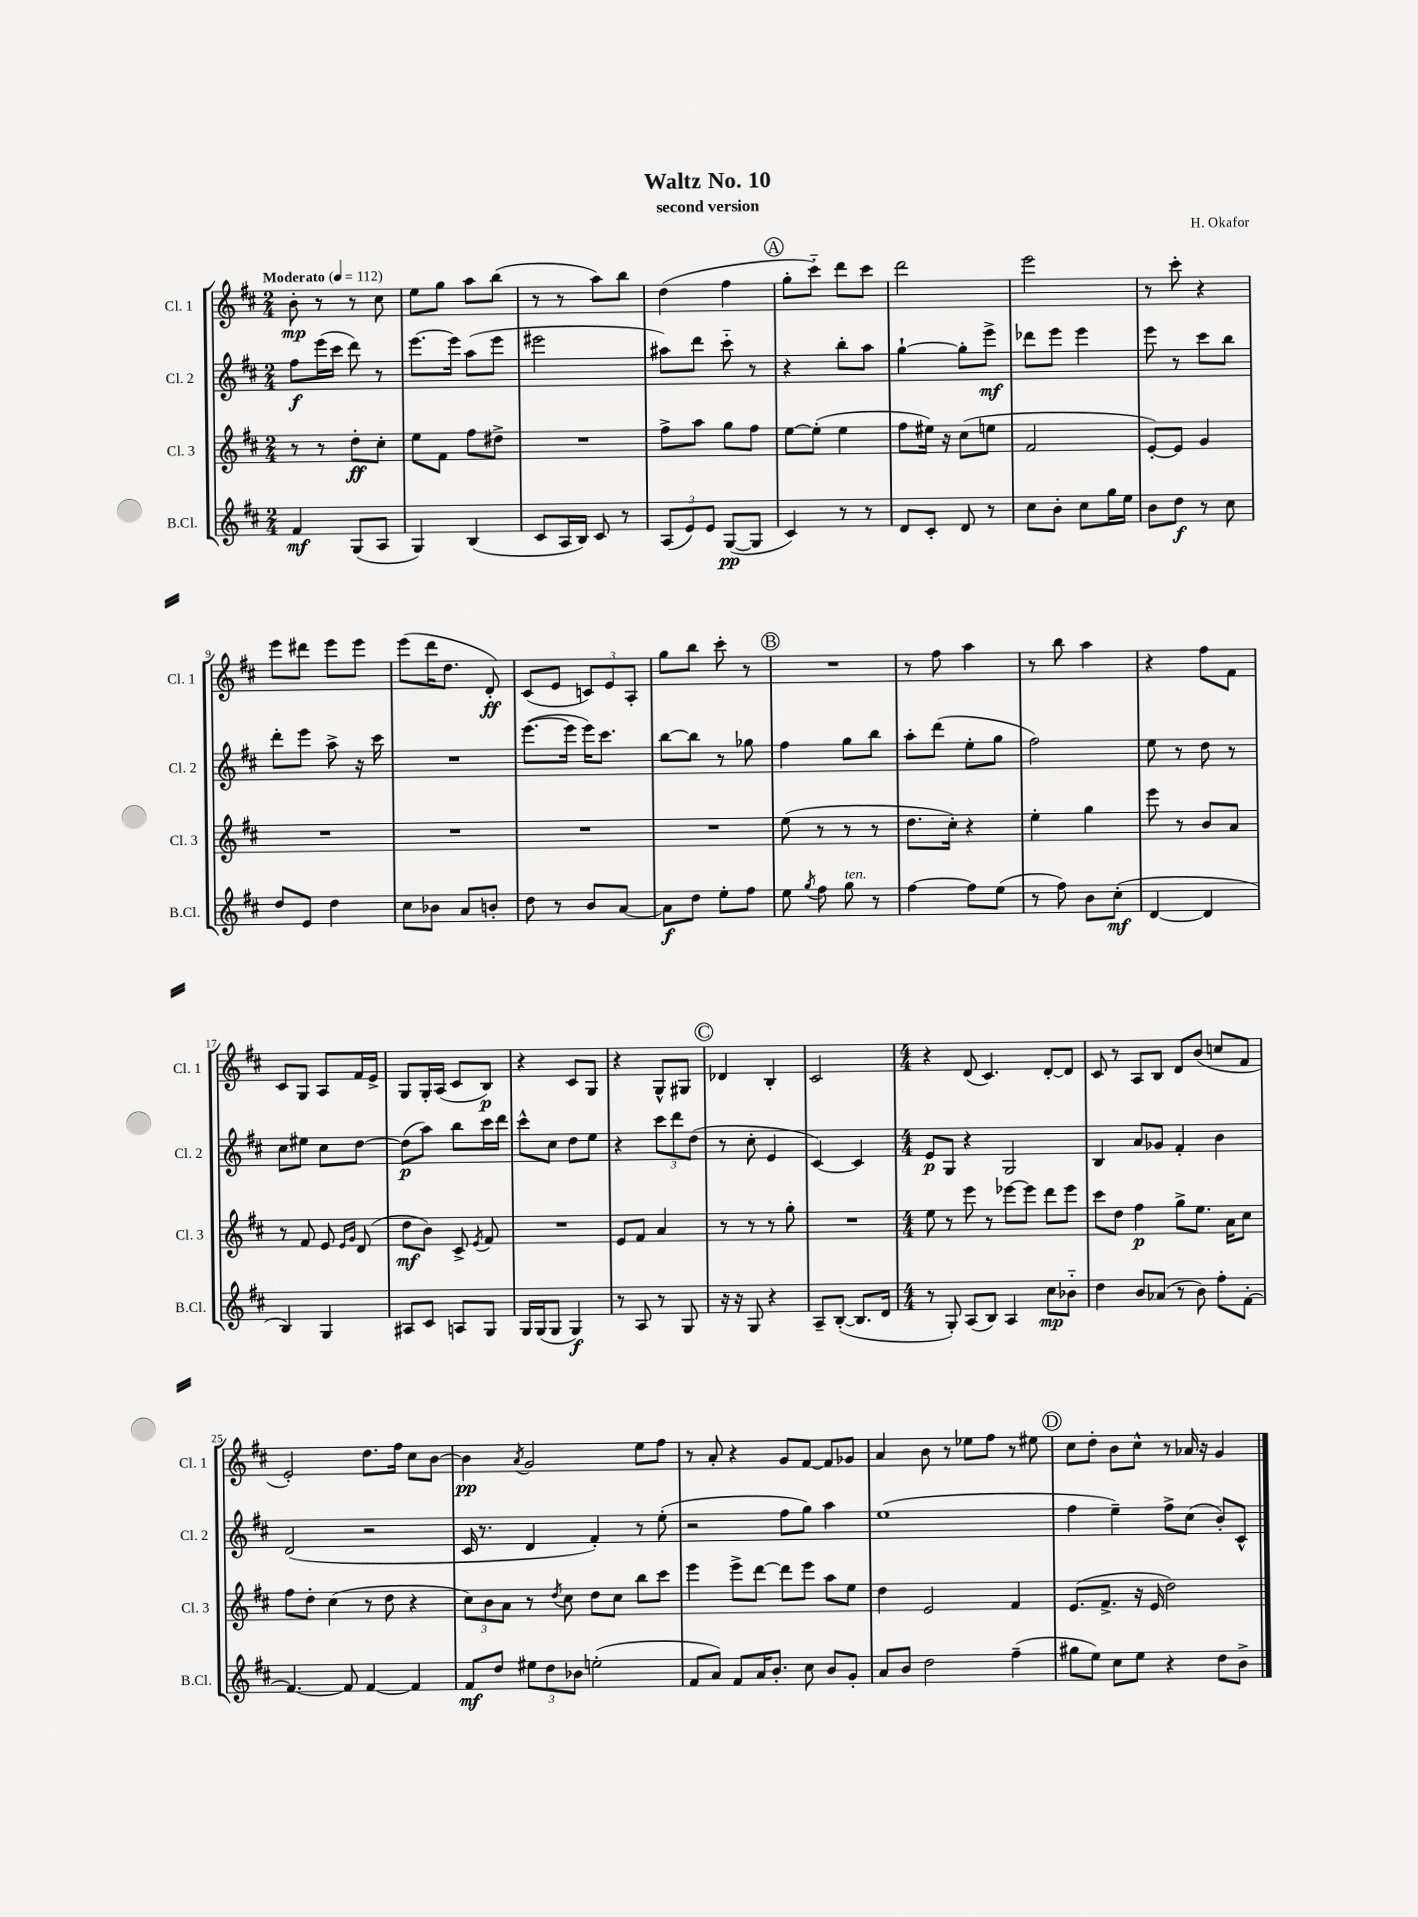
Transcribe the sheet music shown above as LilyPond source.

\header { title = "Waltz No. 10" composer = "H. Okafor" subtitle = "second version" }
<<
\new StaffGroup <<
\new Staff = "s0" \with { instrumentName = "Cl. 1" shortInstrumentName = "Cl. 1" } {
    \clef treble \key d \major \numericTimeSignature \time 2/4 \tempo "Moderato" 4 = 112
    \autoBeamOff b'8-.\mp r8 r8 cis''8 |
    e''8[ g''8] a''8[ b''8]( |
    r8 r8 a''8[) b''8] |
    d''4( fis''4 |
    \mark \markup { \circle "A" } g''8[-. cis'''8]-_) d'''8[ cis'''8] |
    d'''2 |
    e'''2 |
    r8 cis'''8-. r4 |
    e'''8[ dis'''8] e'''8[ e'''8] |
    e'''8[( d'''16 d''8.] d'8-.\ff) |
    cis'8[( e'8] \tuplet 3/2 { c'8[) e'8 a8]-. } |
    g''8[ b''8] cis'''8-. r8 |
    \mark \markup { \circle "B" } R2 |
    r8 fis''8 a''4 |
    r8 b''8 a''4 |
    r4 fis''8[ fis'8] |
    cis'8[ g8] a8[ fis'16 e'16]-> |
    g8[ g16-. a16]( cis'8[ b8]\p) |
    r4 cis'8[ g8] |
    r4 g8[-^ gis8] |
    \mark \markup { \circle "C" } des'4 b4-. |
    cis'2 |
    \numericTimeSignature \time 4/4 r4 d'8( cis'4.) d'8[~-. d'8] |
    cis'8 r8 a8[ b8] d'8[ b'8]( c''8[ fis'8] |
    e'2-.) d''8.[ fis''16] cis''8[ b'8]~ |
    b'4\pp \acciaccatura { a'8 } g'2 e''8[ fis''8] |
    r8 a'8-. r4 g'8[ fis'8]~ fis'8[ ges'8] |
    a'4 b'8 r8 ees''8[ fis''8] r8 eis''8 |
    \mark \markup { \circle "D" } cis''8[ d''8]-. b'8[ cis''8]-^ r8 aes'16 r16 g'4 \bar "|." |
}
\new Staff = "s1" \with { instrumentName = "Cl. 2" shortInstrumentName = "Cl. 2" } {
    \clef treble \key d \major \numericTimeSignature \time 2/4
    \autoBeamOff fis''8[\f e'''16( cis'''16] d'''8) r8 |
    e'''8.[~ e'''16] a''8[( e'''8] |
    eis'''2 |
    ais''8[) d'''8] cis'''8-_ r8 |
    \mark \markup { \circle "A" } r4 b''8[-. a''8] |
    g''4~-! g''8[-. e'''8]->\mf |
    des'''8[ e'''8] e'''4 |
    e'''8 r8 cis'''8[ b''8] |
    d'''8[-. e'''8] a''8-> r16 cis'''16 |
    R2 |
    e'''8.[~( e'''16] e'''16[) cis'''8.] |
    b''8[~ b''8] r8 ges''8 |
    \mark \markup { \circle "B" } fis''4 g''8[ b''8] |
    a''8[-. d'''8]( e''8[-. g''8] |
    fis''2) |
    e''8 r8 d''8 r8 |
    cis''8[ eis''8] cis''8[ d''8]~ |
    d''8[\p( a''8]) b''8[ cis'''16 d'''16] |
    cis'''8[-^ cis''8] d''8[ e''8] |
    r4 \tuplet 3/2 { cis'''8[ d'''8 d''8]( } |
    \mark \markup { \circle "C" } r8 cis''8-. e'4 |
    cis'4~) cis'4 |
    \numericTimeSignature \time 4/4 e'8[\p g8] r4 g2 |
    b4 a'8[ ges'8] fis'4-. b'4 |
    d'2( r2 |
    cis'16 r8. d'4 fis'4-.) r8 e''8-.( |
    r2 fis''8[ g''8]) a''4 |
    e''1( |
    \mark \markup { \circle "D" } fis''4 e''4--) fis''8[-> cis''8]( b'8[-.) cis'8]-^ \bar "|." |
}
\new Staff = "s2" \with { instrumentName = "Cl. 3" shortInstrumentName = "Cl. 3" } {
    \clef treble \key d \major \numericTimeSignature \time 2/4
    \autoBeamOff r8 r8 d''8[-.\ff cis''8]-. |
    e''8[ fis'8] fis''8[ dis''8]-> |
    R2 |
    fis''8[-> a''8] g''8[ fis''8] |
    \mark \markup { \circle "A" } e''8[~ e''8]-.( e''4 |
    fis''8[ eis''16]) r16 cis''8[( e''8] |
    fis'2 |
    e'8[~-.) e'8] g'4 |
    R2 |
    R2 |
    R2 |
    R2 |
    \mark \markup { \circle "B" } e''8( r8 r8 r8 |
    d''8.[ cis''16]-.) r4 |
    e''4-. g''4 |
    e'''8 r8 b'8[ a'8] |
    r8 fis'8 e'8 \grace { e'16[ g'16] } d'8( |
    d''8[\mf b'8]) cis'8-> \acciaccatura { e'8 } fis'8 |
    R2 |
    e'8[ fis'8] a'4 |
    \mark \markup { \circle "C" } r8 r8 r8 g''8-. |
    R2 |
    \numericTimeSignature \time 4/4 e''8 r8 e'''8 r8 ees'''8[~ ees'''8] d'''8[ ees'''8] |
    cis'''8[ d''8] fis''4\p g''8[-> e''8.] a'16[ cis''8] |
    fis''8[ d''8]-. cis''4( r8 d''8 r4 |
    \tuplet 3/2 { cis''8[) b'8 a'8] } r8 \acciaccatura { d''8 } cis''8 d''8[ cis''8] b''8[ cis'''8] |
    e'''4 e'''8[-> d'''8]~ d'''8[ e'''8] a''8[ e''8] |
    d''4 e'2 fis'4 |
    \mark \markup { \circle "D" } e'8.[( fis'8.]-> r16 e'16 d''2) \bar "|." |
}
\new Staff = "s3" \with { instrumentName = "B.Cl." shortInstrumentName = "B.Cl." } {
    \clef treble \key d \major \numericTimeSignature \time 2/4
    \autoBeamOff fis'4\mf g8[( a8] |
    g4) b4( |
    cis'8[ a16 b16]) cis'8 r8 |
    \tuplet 3/2 { a8[( e'8) e'8] } g8[~\pp( g8] |
    \mark \markup { \circle "A" } cis'4) r8 r8 |
    d'8[ cis'8]-. d'8 r8 |
    cis''8[ b'8]-. cis''8[ g''16 e''16] |
    b'8[ d''8]\f r8 cis''8 |
    d''8[ e'8] d''4 |
    cis''8[ bes'8] a'8[ b'8]-. |
    d''8 r8 b'8[ a'8]~ |
    a'8[\f d''8] e''8[-. fis''8] |
    \mark \markup { \circle "B" } e''8 \acciaccatura { g''8 } fis''8 g''8^\markup { \italic "ten." } r8 |
    fis''4~ fis''8[ e''8]( |
    r8 fis''8) b'8[ cis''8]-.\mf( |
    d'4~ d'4 |
    b4) g4 |
    ais8[ cis'8] a8[ g8] |
    g16[ g16( g8] g4\f) |
    r8 a8 r8 g8 |
    \mark \markup { \circle "C" } r16 r16 g8 r4 |
    a8[-- b8]~-.( b8.[ d'16] |
    \numericTimeSignature \time 4/4 r8 g8-.) a8[( b8]) a4 cis''8[\mp bes'8]-_ |
    d''4 b'8[ aes'8]( r8 b'8) fis''8[-. fis'8]~-. |
    fis'4.~ fis'8 fis'4~ fis'4 |
    fis'8[\mf d''8] \tuplet 3/2 { eis''8[ d''8 bes'8] } e''2-.( |
    fis'8[ a'8]) fis'8[ a'16 b'8.]-. cis''8 b'8[ g'8]-. |
    a'8[ b'8] d''2 fis''4--( |
    \mark \markup { \circle "D" } gis''8[ e''8]) cis''8[ e''8] r4 d''8[ b'8]-> \bar "|." |
}
>>
>>
